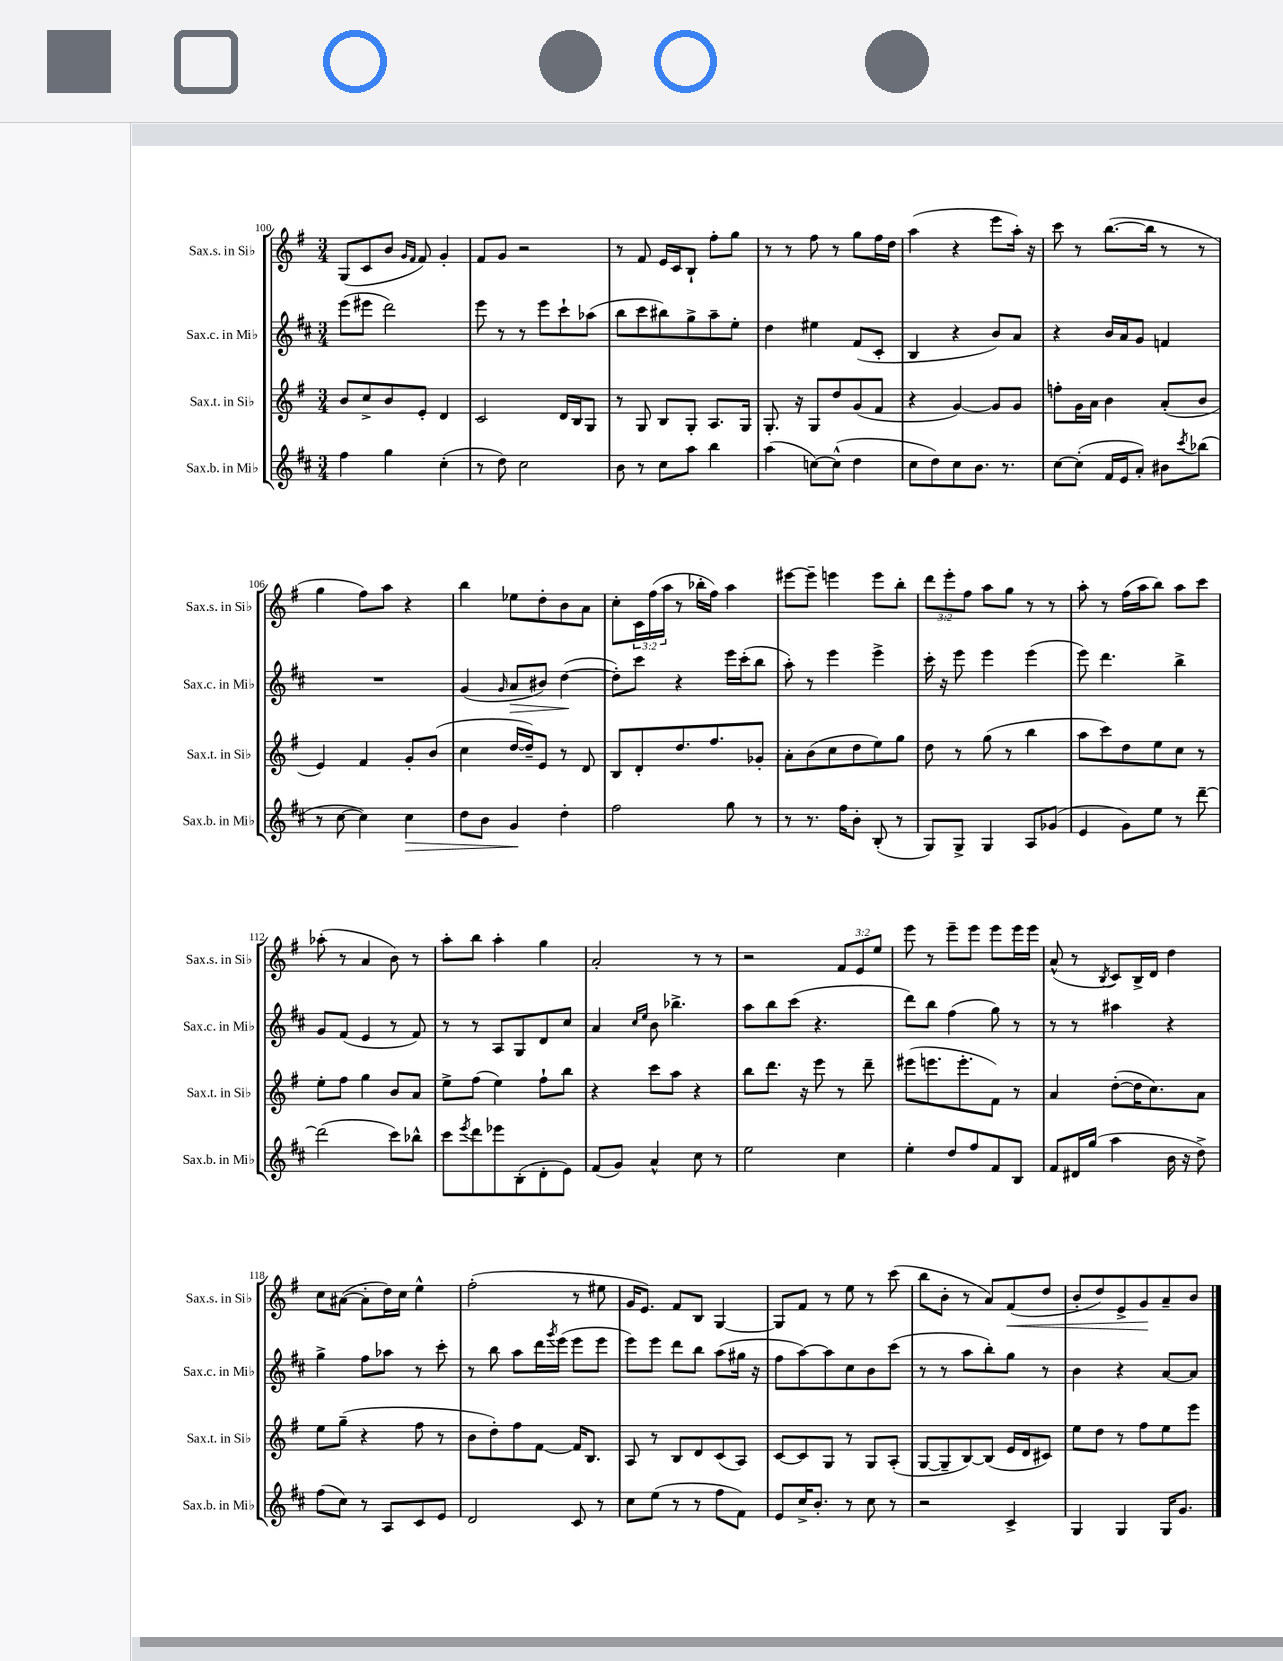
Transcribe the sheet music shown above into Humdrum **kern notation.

**kern	**dynam	**kern	**kern	**dynam	**kern	**dynam
*part4	*part4	*part3	*part2	*part2	*part1	*part1
*staff4	*staff4	*staff3	*staff2	*staff2	*staff1	*staff1
*I"Sax.b. in Mi♭	*	*I"Sax.t. in Si♭	*I"Sax.c. in Mi♭	*	*I"Sax.s. in Si♭	*
*I'Sax.b. in Mi♭	*	*I'Sax.t. in Si♭	*I'Sax.c. in Mi♭	*	*I'Sax.s. in Si♭	*
*clefG2	*	*clefG2	*clefG2	*	*clefG2	*
*k[f#c#]	*	*k[f#]	*k[f#c#]	*	*k[f#]	*
*M3/4	*	*M3/4	*M3/4	*	*M3/4	*
=100	=100	=100	=100	=100	=100	=100
4ff#\	.	8b/L	(8eee\L	.	(8G/L	.
.	.	8cc^/	8eee#X\J	.	8c/	.
4gg\	.	8b/	2ddd\)	.	8b/J	.
.	.	.	.	.	16qqg/LL	.
.	.	.	.	.	16qqf#/JJ	.
.	.	8e'/J	.	.	8f#/)	.
(4cc#'\	.	4d/	.	.	4g'/	.
=101	=101	=101	=101	=101	=101	=101
8r	.	2c/	8eee\	.	8f#/L	.
8dd\)	.	.	8r	.	8g/J	.
2cc#\	.	.	8r	.	2r	.
.	.	.	8eee\L	.	.	.
.	.	16d/LL	8ccc#`\	.	.	.
.	.	16B/J	.	.	.	.
.	.	8G/J	(8aa-X\J	.	.	.
=102	=102	=102	=102	=102	=102	=102
8b\	.	8r	8bb\L	.	8r	.
8r	.	8G/	8ccc#\	.	8f#/	.
8cc#\L	.	8B/L	8bb#X\)	.	16e/LL	.
.	.	.	.	.	16c/J	.
8aa\J	.	8G'/J	8gg^\	.	8B`/J	.
4bb\	.	8.A/L	8aa~\	.	8ff#'\L	.
.	.	.	8ee'\J	.	8gg\J	.
.	.	16G/Jk	.	.	.	.
=103	=103	=103	=103	=103	=103	=103
(4aa\	.	8.G'/	4dd\	.	8r	.
.	.	.	.	.	8r	.
.	.	16r	.	.	.	.
[8ccn\L)	.	8G/L	4ee#X\	.	8ff#\	.
(8cc^^\J]	.	8dd/	.	.	8r	.
4dd\	.	(8g/	(8f#/L	.	8gg\L	.
.	.	8f#/J	8c#'/J	.	16ff#\L	.
.	.	.	.	.	16dd\JJ	.
=104	=104	=104	=104	=104	=104	=104
8cc#\L	.	4r	4B/	.	(4aa\	.
8dd\)	.	.	.	.	.	.
8cc#\	.	[4g/)	4r	.	4r	.
8.b\J	.	.	.	.	.	.
.	.	8g/L]	8b/L)	.	8eee\L	.
8.r	.	.	.	.	.	.
.	.	8g/J	8a/J	.	16aa'\Jk)	.
.	.	.	.	.	16r	.
=105	=105	=105	=105	=105	=105	=105
[8cc#\L	.	8ffn'\L	4r	.	8ccc\	.
(8cc#'\J]	.	16g\L	.	.	8r	.
.	.	16a\JJ	.	.	.	.
16f#/LL	.	4b\	16b/LL	.	([8.bb\L	.
16e/J	.	.	16a/J	.	.	.
8a'/J)	.	.	8g/J	.	.	.
.	.	.	.	.	16bb\Jk]	.
8b#X\L	.	(8a'/L	4fn/	.	8r	.
8qccc#/	.	.	.	.	.	.
(8bb-X\J	.	8b/J	.	.	8r	.
!!LO:LB:g=z
=106	=106	=106	=106	=106	=106	=106
8r	.	4e/)	2.r	.	4gg\	.
[8cc#\	.	.	.	.	.	.
4cc#\])	.	4f#/	.	.	8ff#\L)	.
.	.	.	.	.	8aa\J	.
!	!LO:HP:b	!	!	!	!	!
4cc#\	>	8g'/L	.	.	4r	.
.	.	(8b/J	.	.	.	.
=107	=107	=107	=107	=107	=107	=107
8dd\L	.	4cc\	(4g/	.	4bb\	.
8b\J	.	.	.	.	.	.
.	.	.	16qqg/	.	.	.
!	!	!	!	!LO:HP:b	!	!
4g/	.	[16dd/LL	8a/L	>	8ee-X\L	.
.	.	16dd~/J])	.	.	.	.
.	.	8e/J	8b#X/J)	.	8dd'\	.
4dd'\	]	8r	([4dd\	.	8b\	.
.	.	8d/	.	.	8a\J	.
.	.	.	.	]	.	.
=108	=108	=108	=108	=108	=108	=108
2ff#\	.	8B/L	8dd'\L])	.	8cc'\L	.
.	.	8d'/	8ccc#\J	.	24c\L	.
.	.	.	.	.	(24ff#\	.
.	.	.	.	.	24aa\JJ	.
.	.	8.dd/	4r	.	8r	.
.	.	.	.	.	16bb-X'\LL	.
.	.	8.ff#/	.	.	16ff#\JJ)	.
8gg\	.	.	16eee\LL	.	4aa\	.
.	.	.	(16ccc#'\J	.	.	.
8r	.	8g-X'/J	8bb\J	.	.	.
=109	=109	=109	=109	=109	=109	=109
8r	.	8a'\L	8aa'\)	.	[8eee#X\L	.
8.r	.	(8b\	8r	.	8eee#~\J]	.
.	.	8cc\	4eee\	.	4eeen\	.
16ff#\KL	.	.	.	.	.	.
8b'\J	.	8dd\	.	.	.	.
(8B'/	.	8ee\)	4eee^\	.	8eee\L	.
8r	.	8gg\J	.	.	8bb'\J	.
=110	=110	=110	=110	=110	=110	=110
8G/L)	.	8dd\	16ccc#'\	.	12ddd\L	.
.	.	.	16r	.	.	.
.	.	.	.	.	12eee'\	.
8G^/J	.	8r	8eee\	.	.	.
.	.	.	.	.	12ff#\J	.
4G/	.	(8gg\	4eee\	.	8aa\L	.
.	.	8r	.	.	8gg\J	.
8A/L	.	4bb\	(4eee\	.	8r	.
(8g-X/J	.	.	.	.	8r	.
=111	=111	=111	=111	=111	=111	=111
4e/	.	8aa\L	8eee\)	.	8aa'\	.
.	.	8ccc\)	4.ddd\	.	8r	.
8g\L)	.	8dd\	.	.	(16ff#\LL	.
.	.	.	.	.	16aa\J	.
8ee\J	.	8ee\	.	.	8bb\J)	.
8r	.	8cc\J	4bb^\	.	8aa\L	.
[8ddd~\	.	8r	.	.	8ccc\J	.
!!LO:LB:g=z
=112	=112	=112	=112	=112	=112	=112
(2ddd\]	.	8ee'\L	8g/L	.	(8aa-X'\	.
.	.	8ff#\J	(8f#/J	.	8r	.
.	.	4gg\	4e/	.	4a/	.
8ccc#\L)	.	8b/L	8r	.	8b\)	.
8bb-X^^\J	.	8a/J	8f#/)	.	8r	.
=113	=113	=113	=113	=113	=113	=113
8ccc#\L	.	8ee^\L	8r	.	8aa'\L	.
8qeee/	.	.	.	.	.	.
8ddd\	.	(8ff#\J	8r	.	8bb\J	.
8eee-X\	.	4ee\)	8A/L	.	4aa'\	.
(8B'\	.	.	8G/	.	.	.
8d'\	.	8ff#`\L	8d/	.	4gg\	.
8e\J)	.	8bb\J	8cc#/J	.	.	.
=114	=114	=114	=114	=114	=114	=114
(8f#/L	.	4r	4a/	.	2a'/	.
8g/J)	.	.	.	.	.	.
.	.	.	16qqcc#/LL	.	.	.
.	.	.	16qqee/JJ	.	.	.
4a^^/	.	8ccc\L	8b\	.	.	.
.	.	8aa\J	4.bb-X^\	.	.	.
8cc#\	.	4r	.	.	8r	.
8r	.	.	.	.	8r	.
=115	=115	=115	=115	=115	=115	=115
2ee\	.	8bb\L	8aa\L	.	2r	.
.	.	8.ddd\J	8bb\	.	.	.
.	.	.	(8ccc#\J	.	.	.
.	.	16r	.	.	.	.
.	.	8eee\	4.r	.	.	.
4cc#\	.	8r	.	.	12f#/L	.
.	.	.	.	.	12e/	.
.	.	8ddd~\	.	.	.	.
.	.	.	.	.	12ee/J	.
=116	=116	=116	=116	=116	=116	=116
4ee'\	.	(8eee#X\L	8ddd\L)	.	8eee\	.
.	.	8.eeen\	8bb\J	.	8r	.
8dd/L	.	.	(4ff#\	.	8eee~\L	.
.	.	8.eee'\	.	.	.	.
8ff#/	.	.	.	.	8eee\J	.
8f#/	.	8f#\J)	8gg\)	.	8eee\L	.
8B/J	.	8r	8r	.	16eee\L	.
.	.	.	.	.	16eee\JJ	.
=117	=117	=117	=117	=117	=117	=117
8f#/L	.	4a/	8r	.	(8a^^/	.
16d#X/L	.	.	8r	.	8r	.
(16gg/JJ	.	.	.	.	.	.
.	.	.	.	.	8qB/	.
4aa\	.	([8dd'\L	4aa#X\	.	8c/L)	.
.	.	16dd\K]	.	.	16B^/L	.
.	.	8.cc\)	.	.	16d/JJ	.
16b\	.	.	4r	.	4dd\	.
16r	.	.	.	.	.	.
8dd^\)	.	8a\J	.	.	.	.
!!LO:LB:g=z
=118	=118	=118	=118	=118	=118	=118
(8ff#\L	.	8ee\L	4gg^\	.	8cc\L	.
8cc#\J)	.	(8gg~\J	.	.	([8a#X\J	.
8r	.	4r	8ff#\L	.	8a#'\L]	.
8A/L	.	.	8aa-X\J	.	16dd\L)	.
.	.	.	.	.	16cc\JJ	.
8c#/	.	8ff#\	8r	.	4ee^^\	.
8e/J	.	8r	8ccc#'\	.	.	.
=119	=119	=119	=119	=119	=119	=119
2d/	.	8b\L	8r	.	(2ff#'\	.
.	.	8dd'\)	8bb\	.	.	.
.	.	8ff#\	8aa\L	.	.	.
.	.	[8f#\J	16ddd\L	.	.	.
.	.	.	8qggg/	.	.	.
.	.	.	(16eee\JJ	.	.	.
8c#/	.	16f#/KL]	8eee\L	.	8r	.
.	.	8.B/J	.	.	.	.
8r	.	.	8eee\J	.	8ee#X\	.
=120	=120	=120	=120	=120	=120	=120
8cc#\L	.	8A/	8eee\L)	.	16g/KL	.
.	.	.	.	.	8.e/J)	.
(8ee\J	.	8r	8eee\J	.	.	.
8r	.	8B/L	8ddd\L	.	8f#/L	.
8r	.	8d/	8bb\J	.	8B/J	.
8ff#\L	.	(8c/	(8aa\L	.	[4G/	.
8f#\J)	.	8A/J)	16gg#X\Jk	.	.	.
.	.	.	16r	.	.	.
=121	=121	=121	=121	=121	=121	=121
8e/L	.	[8c/L	8ff#\L	.	8G/L]	.
16cc#^/K	.	8c/]	[8aa\)	.	8f#/J	.
8.b'/J	.	.	.	.	.	.
.	.	8G/J	8aa\]	.	8r	.
8r	.	8r	8cc#\	.	8ee\	.
8cc#\	.	8G/L	8b\	.	8r	.
8r	.	(8A'/J	(8ccc#\J	.	(8ccc\	.
=122	=122	=122	=122	=122	=122	=122
2r	.	[8G/L	8r	.	8bb\L	.
.	.	8G~/]	8r	.	8b'\J	.
.	.	[8B/)	8aa\L	.	8r	.
.	.	(8B/J]	8bb'\)	.	8a/L)	.
!	!	!	!	!	!	!LO:HP:b
4c#^/	.	16e/LL	8gg\J	.	(8f#/	<
.	.	16d/J	.	.	.	.
.	.	8c#X/J)	8r	.	8dd/J	.
=123	=123	=123	=123	=123	=123	=123
4G/	.	8ee\L	4b\	.	8b'/L	.
.	.	8dd\J	.	.	8dd/)	.
4G/	.	8r	4r	.	8e^/	.
.	.	8ff#\L	.	.	8g/	.
16G/KL	.	8ee\	[8a/L	.	8a~/	[
8.g/J	.	.	.	.	.	.
.	.	8eee\J	8a/J]	.	8b/J	.
==	==	==	==	==	==	==
*-	*-	*-	*-	*-	*-	*-
